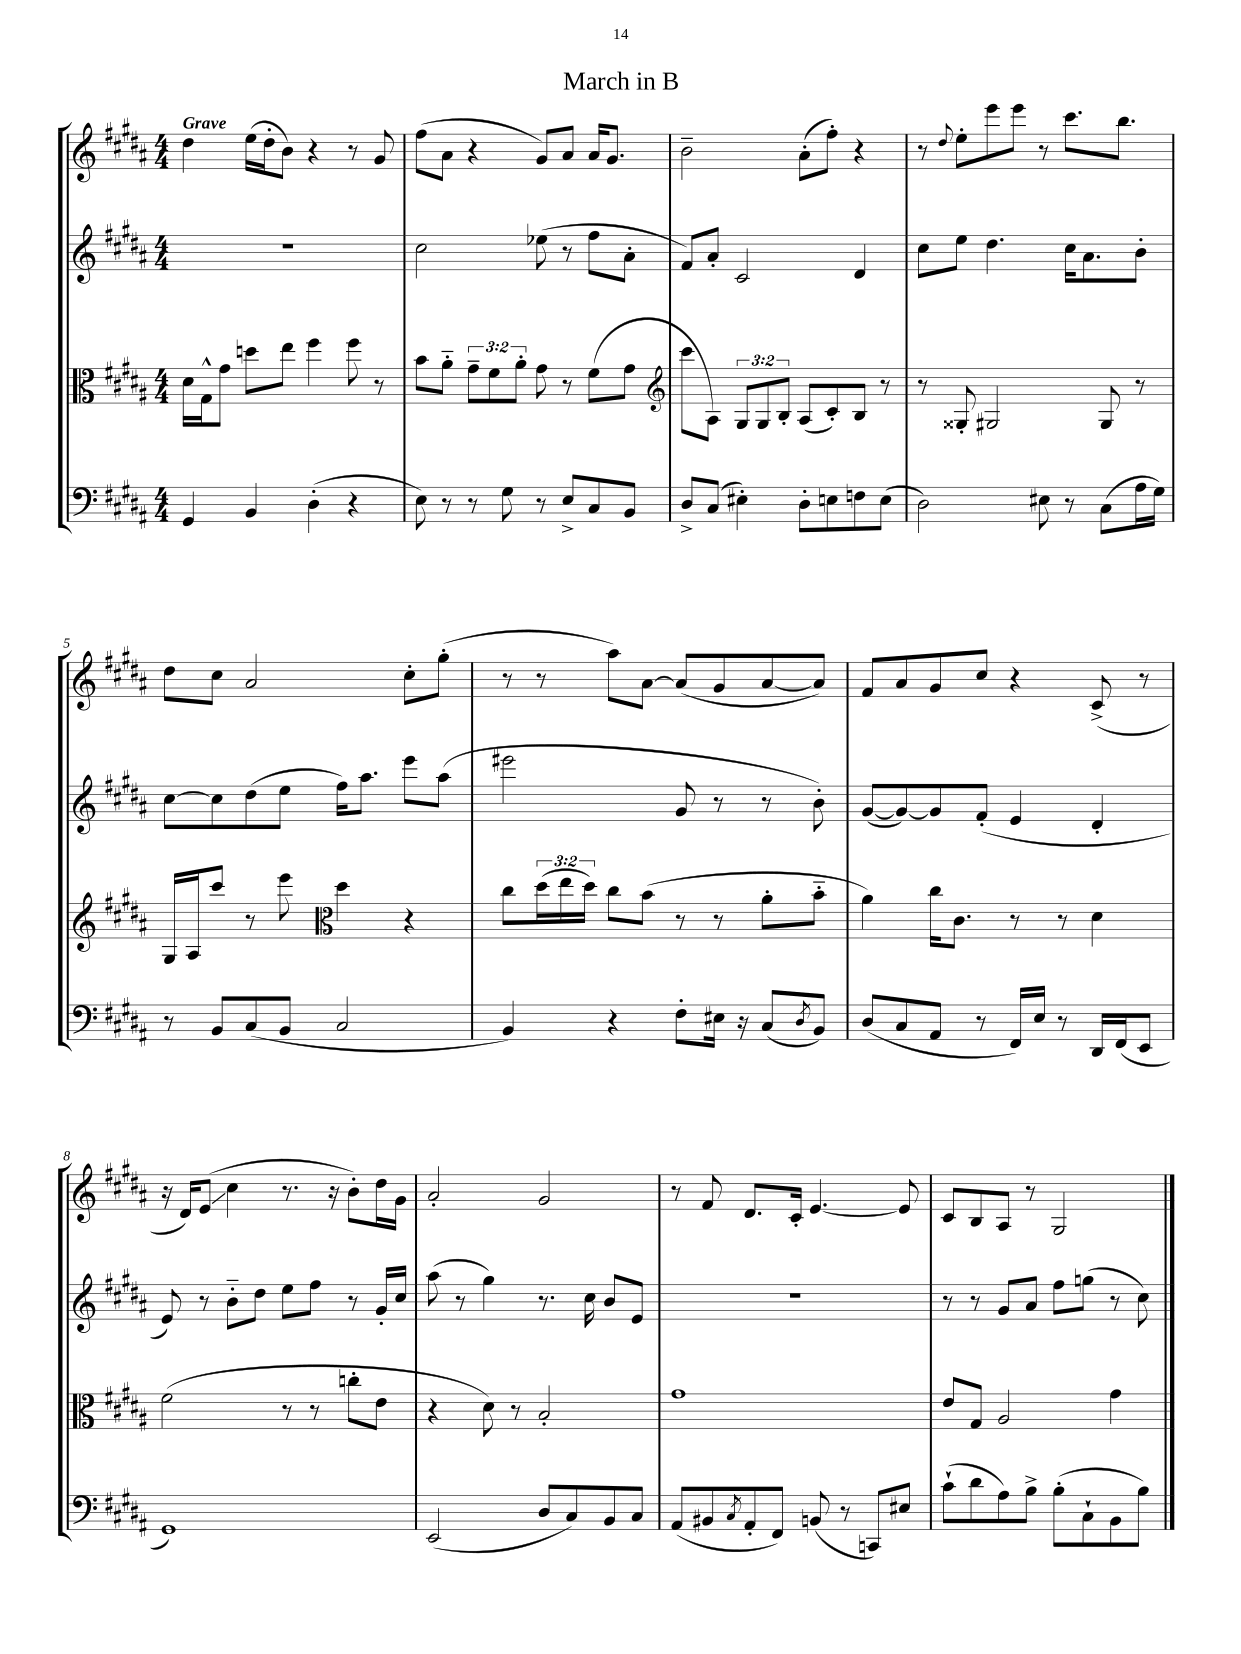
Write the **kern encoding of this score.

**kern	**kern	**kern	**kern
*staff4	*staff3	*staff2	*staff1
*clefF4	*clefC3	*clefG2	*clefG2
*k[f#c#g#d#a#]	*k[f#c#g#d#a#]	*k[f#c#g#d#a#]	*k[f#c#g#d#a#]
*M4/4	*M4/4	*M4/4	*M4/4
4GG#/	16d#\LL	1r	4dd#\
.	16G#^^\J	.	.
.	8g#\J	.	.
4BB/	8dd\L	.	(16ee\LL
.	.	.	16dd#'\J
.	8ee\J	.	8b\J)
(4D#'\	4ff#\	.	4r
4r	8ff#\	.	8r
.	8r	.	8g#/
=	=	=	=
8E\)	8b\L	2cc#\	(8ff#\L
8r	8a#'~\J	.	8a#\J
8r	12g#~\L	.	4r
.	12f#\	.	.
8G#\	.	.	.
.	12a#'\J	.	.
8r	8g#\	(8ee-\	8g#/L)
8E^/L	8r	8r	8a#/J
8C#/	(8f#\L	8ff#\L	16a#/LK
.	.	.	8.g#/J
8BB/J	8g#\J	8a#'\J	.
=	=	=	=
*	*clefG2	*	*
8D#^/L	8ccc#\L	8f#/L)	2b~\
(8C#/J	8A#\J)	8a#'/J	.
4E#'\)	12G#/L	2c#/	.
.	12G#/	.	.
.	12B'/J	.	.
8D#'\L	(8A#/L	.	(8a#'\L
8E\	8c#'/)	.	8ff#'\J)
8F\	8B/J	4d#/	4r
(8E\J	8r	.	.
=	=	=	=
2D#\)	8r	8cc#\L	8r
.	.	.	8qqdd#/
.	8G##'/	8ee\J	8ee'\L
.	2G#/	4.dd#\	8eee\
.	.	.	8eee\J
8E#\	.	.	8r
8r	.	16cc#\LK	8.ccc#\L
.	.	8.a#\	.
(8C#\L	8G#/	.	.
.	.	.	8.bb\J
16A#\L	8r	8b'\J	.
16G#\JJ)	.	.	.
=	=	=	=
8r	16G#/LL	[8cc#\L	8dd#\L
.	16A#/J	.	.
8BB/L	8ccc#/J	8cc#\]	8cc#\J
(8C#/	8r	(8dd#\	2a#/
8BB/J	8eee\	8ee\J	.
*	*clefC3	*	*
2C#/	4dd#\	16ff#\LK)	.
.	.	8.aa#\J	.
.	4r	8eee\L	8cc#'\L
.	.	(8aa#\J	(8gg#'\J
=	=	=	=
4BB/)	8cc#\L	2eee#\	8r
.	(24dd#\L	.	8r
.	24ee\	.	.
.	24dd#\JJ)	.	.
4r	8cc#\L	.	8aa#\L)
.	(8b\J	.	[8a#\J
8F#'\L	8r	8g#/	(8a#/]L
16E#\Jk	8r	8r	8g#/
16r	.	.	.
(8C#/L	8a#'\L	8r	[8a#/
8qD#/	.	.	.
8BB/J)	8b'~\J	8b'\)	8a#/]J)
=	=	=	=
(8D#/L	4a#\)	([8g#/L	8f#/L
8C#/	.	8g#/_)	8a#/
8AA#/J	16cc#\LK	8g#/]	8g#/
.	8.c#\J	.	.
8r	.	(8f#'/J	8cc#/J
16FF#/LL)	8r	4e/	4r
16E/JJ	.	.	.
8r	8r	.	.
16DD#/LL	4d#\	4d#'/	(8c#^/
(16FF#/J	.	.	.
8EE/J	.	.	8r
=	=	=	=
1GG#)	(2f#\	8e/)	16r
.	.	.	16d#/LK)
.	.	8r	(8e/J
.	.	8b'~\L	4cc#\
.	.	8dd#\J	.
.	8r	8ee\L	8.r
.	8r	8ff#\J	.
.	.	.	16r
.	8cc'\L	8r	8b'\L)
.	8e\J	16g#'/LL	16dd#\L
.	.	16cc#/JJ	16g#\JJ
=	=	=	=
(2EE/	4r	(8aa#\	2a#'/
.	.	8r	.
.	8d#\)	4gg#\)	.
.	8r	.	.
8D#/L	2B'/	8.r	2g#/
8C#/)	.	.	.
.	.	16cc#\	.
8BB/	.	8b/L	.
8C#/J	.	8e/J	.
=	=	=	=
(8AA#/L	1g#	1r	8r
8BB#/	.	.	8f#/
8qC#/	.	.	.
8AA#'/	.	.	8.d#/L
8FF#/J)	.	.	.
.	.	.	16c#'/Jk
(8BB/	.	.	[4.e/
8r	.	.	.
8CC/L)	.	.	.
8E#/J	.	.	8e/]
=	=	=	=
(8c#`\L	8e/L	8r	8c#/L
8d#\	8G#/J	8r	8B/
8A#\)	2A#/	8g#/L	8A#/J
8B^\J	.	8a#/J	8r
(8B'\L	.	8ff#\L	2G#/
8C#`\	.	(8gg\J	.
8BB\	4g#\	8r	.
8B\J)	.	8cc#\)	.
==	==	==	==
*-	*-	*-	*-
